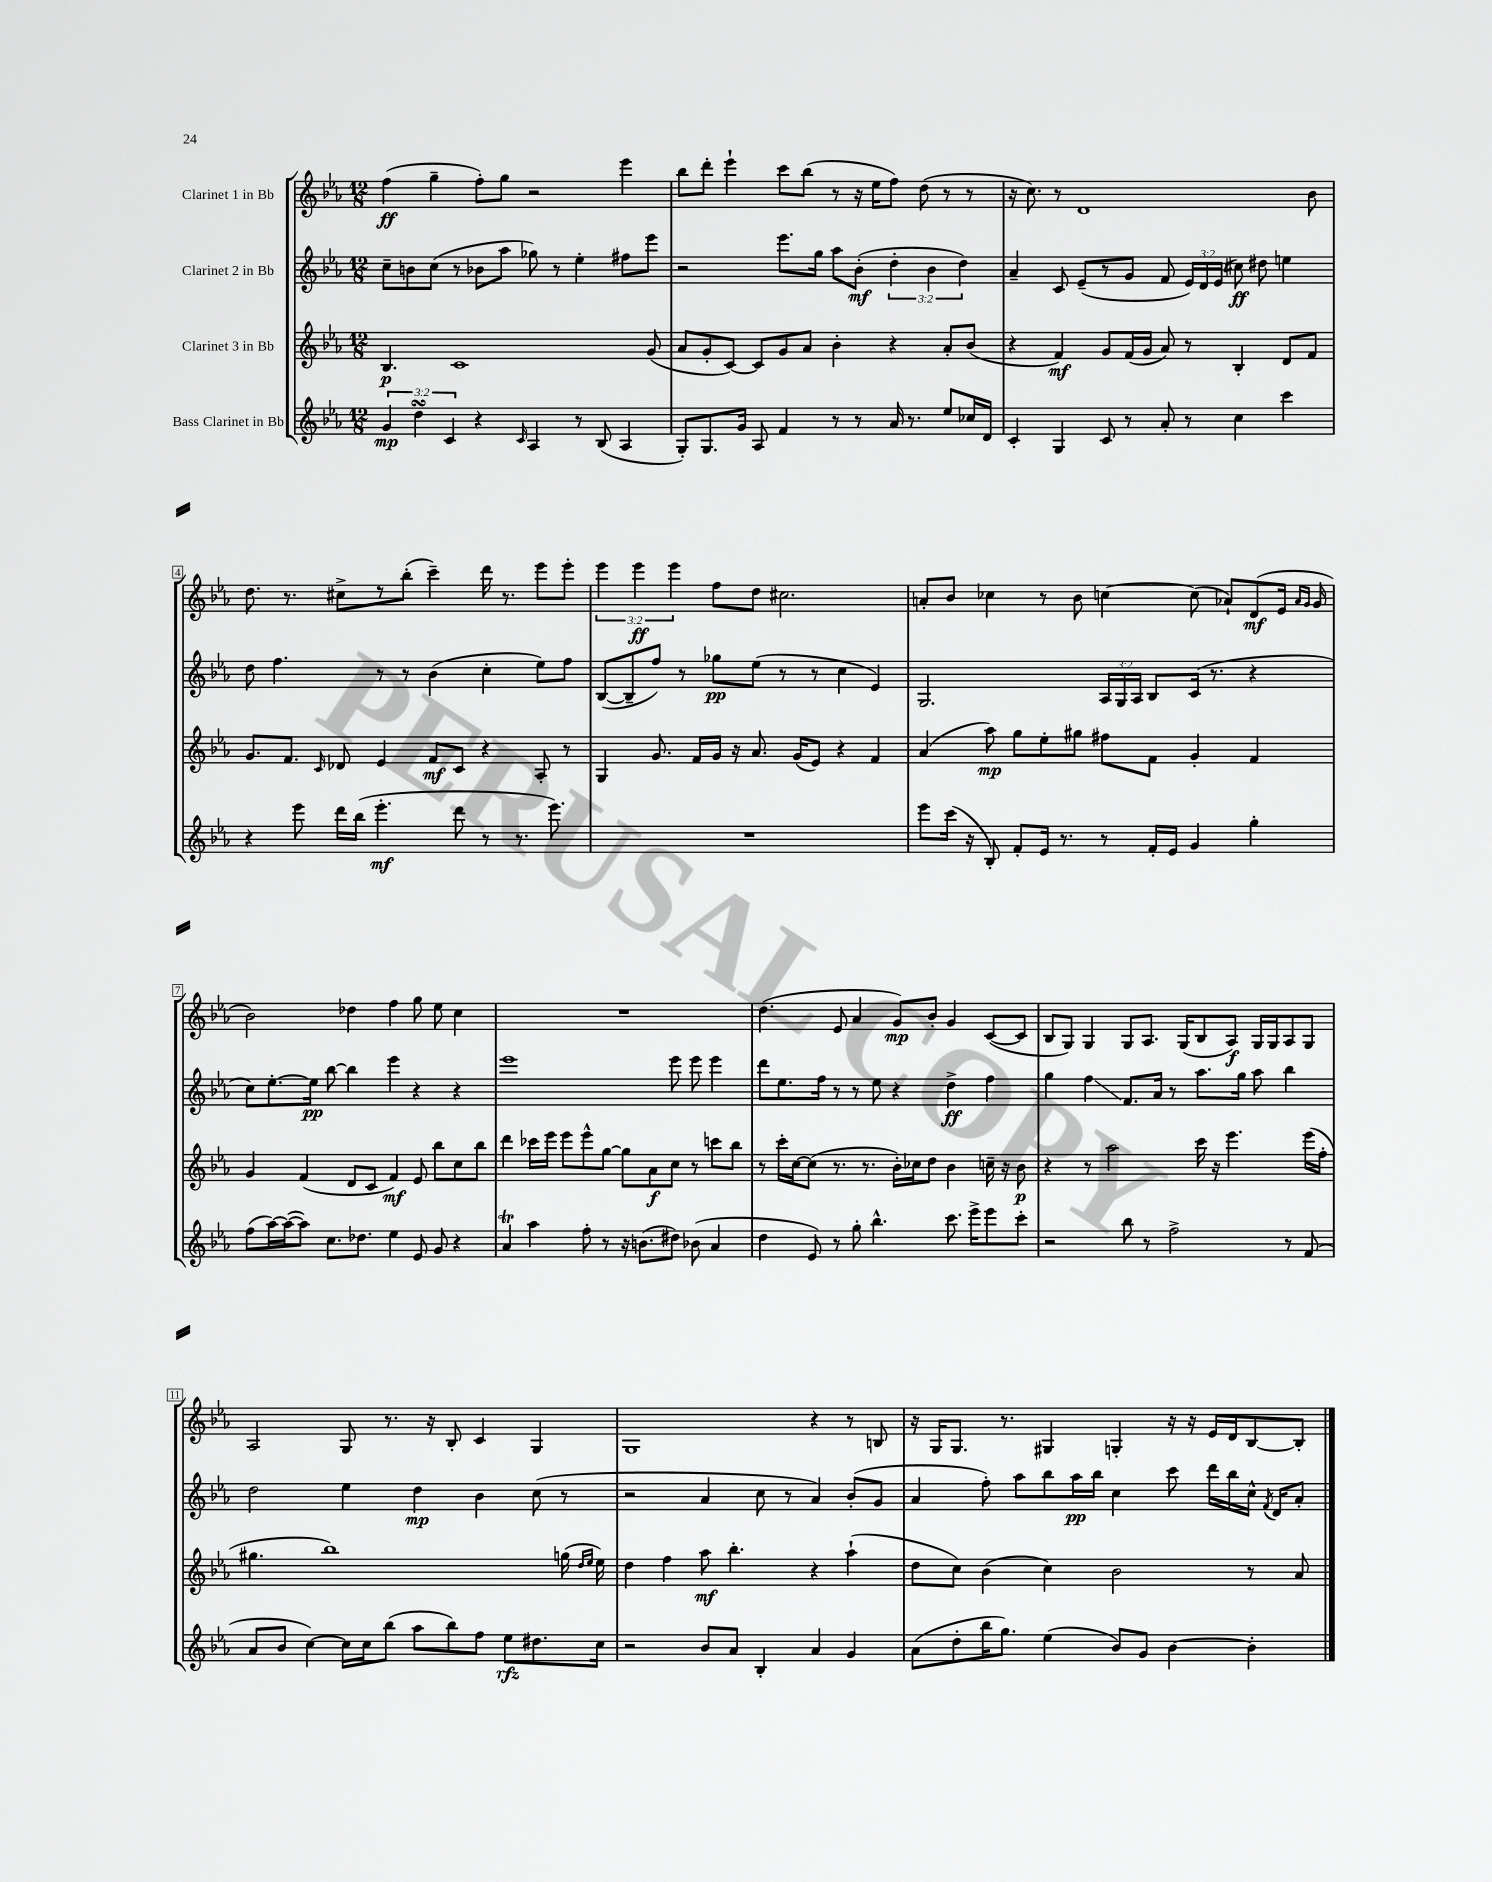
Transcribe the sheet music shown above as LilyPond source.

<<
\new StaffGroup <<
\new Staff = "s0" \with { instrumentName = "Clarinet 1 in Bb" } {
    \clef treble \key ees \major \numericTimeSignature \time 12/8 \override Staff.TupletNumber.text = #tuplet-number::calc-fraction-text
    \autoBeamOff f''4\ff( g''4-- f''8[-.) g''8] r2 ees'''4 |
    bes''8[ d'''8]-. ees'''4-! c'''8[ bes''8]( r8 r16 ees''16[ f''8]) d''8( r8 r8 |
    r16 c''8.) r8 d'1 bes'8 |
    d''8. r8. cis''8[-> r8 bes''8]-.( c'''4--) d'''16 r8. ees'''8[ ees'''8]-. |
    \tuplet 3/2 { ees'''4 ees'''4\ff ees'''4 } f''8[ d''8] cis''2. |
    a'8[-. bes'8] ces''4 r8 bes'8 c''4~ c''8( aes'8[-!) d'8\mf( ees'16] \grace { aes'16[ g'16] } g'16 |
    bes'2) des''4 f''4 g''8 ees''8 c''4 |
    R1. |
    d''4.( ees'8 aes'4 g'8[\mp) bes'8]-. g'4 c'8[~( c'8] |
    bes8[ g8]) g4 g8[ aes8.] g16[( bes8 aes8]\f) g16[ g16 aes8 g8] |
    aes2 g8 r8. r16 bes8-. c'4 g4 |
    g1 r4 r8 b8 |
    r16 g16[ g8.] r8. gis4 g4-. r16 r16 ees'16[ d'16 bes8~ bes8]-. \bar "|." |
}
\new Staff = "s1" \with { instrumentName = "Clarinet 2 in Bb" } {
    \clef treble \key ees \major \numericTimeSignature \time 12/8 \override Staff.TupletNumber.text = #tuplet-number::calc-fraction-text
    \autoBeamOff c''8[-- b'8 c''8]( r8 bes'8[ aes''8] ges''8) r8 ees''4-. fis''8[ ees'''8] |
    r2 ees'''8.[ g''16] aes''8[ bes'8]-.\mf( \tuplet 3/2 { d''4-. bes'4 d''4) } |
    aes'4-- c'8 ees'8[--( r8 g'8] f'8 \tuplet 3/2 { ees'16[) d'16 ees'16]( } cis''8\ff) dis''8 e''4 |
    d''8 f''4. r8 r8 bes'4( c''4-. ees''8[) f''8] |
    bes8[~( bes8-- f''8]) r8 ges''8[\pp ees''8]( r8 r8 c''4 ees'4) |
    g2. \tuplet 3/2 { aes16[ g16 aes16] } bes8[ c'16]( r8. r4 |
    c''8[) ees''8.~-. ees''16]\pp bes''8~ bes''4 ees'''4 r4 r4 |
    ees'''1 ees'''8 ees'''8 ees'''4 |
    d'''8[ ees''8. f''16] r8 r8 ees''8 r4 d''4->\ff f''4 |
    g''4 f''4\glissando f'8.[ aes'16] r8 aes''8.[ g''16] aes''8 bes''4 |
    d''2 ees''4 d''4\mp bes'4 c''8( r8 |
    r2 aes'4 c''8 r8 aes'4) bes'8[-.( g'8] |
    aes'4 f''8-.) aes''8[ bes''8 aes''16\pp bes''16] c''4 c'''8 d'''16[ bes''16 c''16]-^ \acciaccatura { f'8 } d'16[ aes'8]-. \bar "|." |
}
\new Staff = "s2" \with { instrumentName = "Clarinet 3 in Bb" } {
    \clef treble \key ees \major \numericTimeSignature \time 12/8
    \autoBeamOff bes4.\p c'1 g'8( |
    aes'8[ g'8-. c'8]~) c'8[ g'8 aes'8] bes'4-. r4 aes'8[-. bes'8]( |
    r4 f'4\mf) g'8[ f'16( g'16] aes'8) r8 bes4-. d'8[ f'8] |
    g'8.[ f'8.] \grace { c'16 } des'8 ees'4 f'8[\mf c'8] r4 aes8-. r8 |
    g4 g'8. f'16[ g'16] r16 aes'8. g'16[( ees'8]) r4 f'4 |
    aes'4( aes''8\mp) g''8[ ees''8-. gis''8] fis''8[ f'8] g'4-. f'4 |
    g'4 f'4( d'8[ c'8] f'4\mf) ees'8 bes''8[ c''8 bes''8] |
    d'''4 ces'''16[ ees'''16] ees'''8[ ees'''8-^ g''8]~ g''8[ aes'8\f c''8] r8 c'''8[ bes''8] |
    r8 c'''16[-. c''16~ c''8]( r8. r8. bes'16[-.) ces''16 d''8] bes'4 c''16-- r16 bes'8\p |
    r4 r8 aes''2 c'''16 r16 ees'''4. ees'''16[( f''16]-. |
    gis''4. bes''1) g''16( \grace { d''16[ ees''16] } ees''16) |
    d''4 f''4 aes''8\mf bes''4.-. r4 aes''4-!( |
    d''8[ c''8]) bes'4( c''4) bes'2 r8 aes'8 \bar "|." |
}
\new Staff = "s3" \with { instrumentName = "Bass Clarinet in Bb" } {
    \clef treble \key ees \major \numericTimeSignature \time 12/8 \override Staff.TupletNumber.text = #tuplet-number::calc-fraction-text
    \autoBeamOff \tuplet 3/2 { g'4\mp d''4\turn c'4 } r4 \grace { c'16 } aes4 r8 bes8( aes4 |
    g8[-.) g8. g'16] aes8 f'4 r8 r8 aes'16 r8. ees''8[ ces''16 d'16] |
    c'4-. g4 c'8 r8 aes'8-. r8 c''4 c'''4 |
    r4 ees'''8 d'''16[ bes''16]( ees'''4.-.\mf d'''8 r8 r8. ees'''8.) |
    R1. |
    ees'''8[ c'''16]( r16 bes8-.) f'8[-. ees'16] r8. r8 f'16[-. ees'16] g'4 g''4-. |
    f''8[( aes''16~) aes''16~( aes''8]) c''8.[ des''8.] ees''4 ees'8 g'8 r4 |
    aes'4\trill aes''4 f''8-. r8 r16 b'8.[( dis''8]) bes'8( aes'4 |
    d''4 ees'8) r8 g''8-. bes''4.-^ c'''8. ees'''16[-> ees'''8 c'''8]-. |
    r2 bes''8 r8 f''2-> r8 f'8( |
    aes'8[ bes'8] c''4~) c''16[ c''16 bes''8]( aes''8[ bes''8) f''8] ees''8[\rfz dis''8. c''16] |
    r2 bes'8[ aes'8] bes4-. aes'4 g'4 |
    aes'8[( d''8-. bes''16 g''8.]) ees''4( bes'8[) g'8] bes'4~ bes'4-. \bar "|." |
}
>>
>>
\layout { \context { \Score \override BarNumber.stencil = #(make-stencil-boxer 0.1 0.3 ly:text-interface::print) } }
